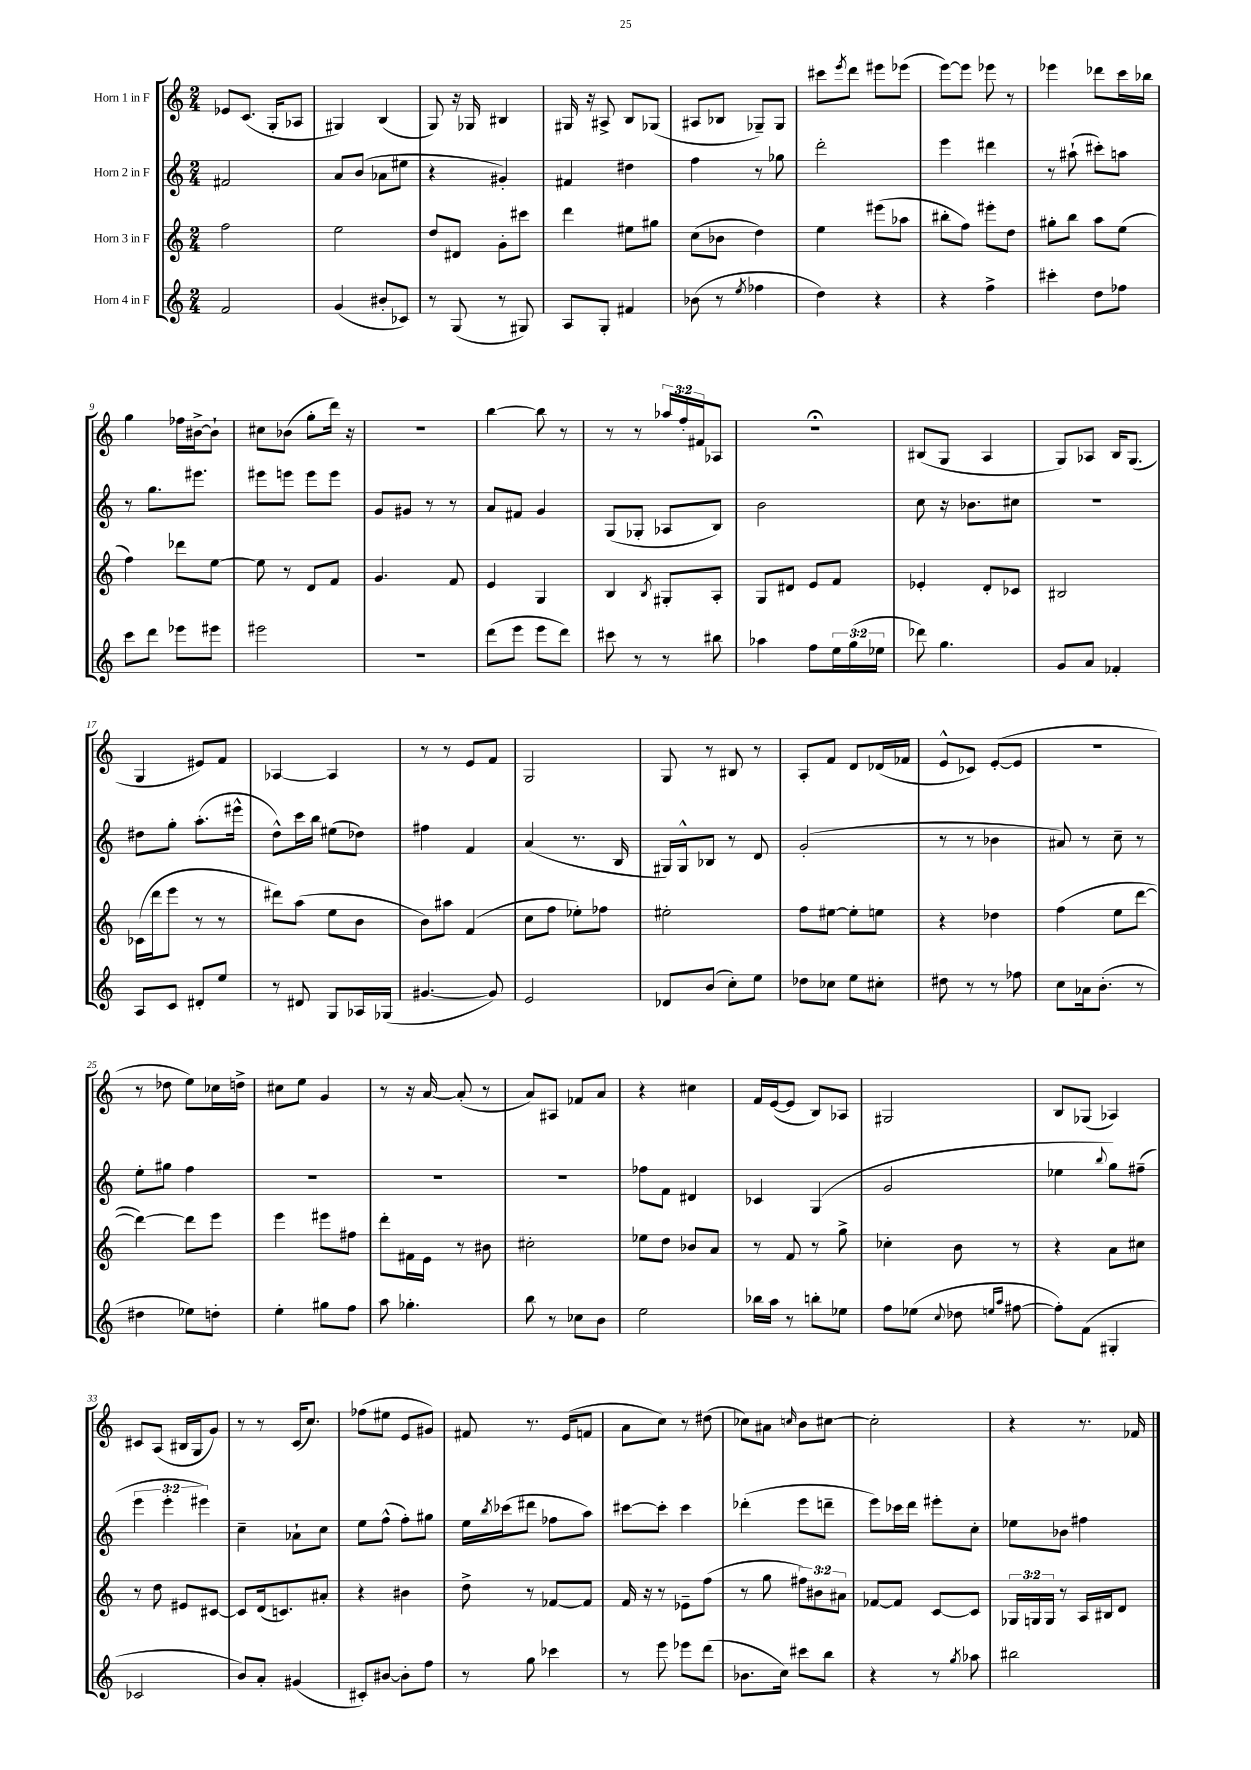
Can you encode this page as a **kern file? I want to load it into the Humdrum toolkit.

**kern	**kern	**kern	**kern
*part4	*part3	*part2	*part1
*staff4	*staff3	*staff2	*staff1
*I"Horn 4 in F	*I"Horn 3 in F	*I"Horn 2 in F	*I"Horn 1 in F
*clefG2	*clefG2	*clefG2	*clefG2
*k[]	*k[]	*k[]	*k[]
*M2/4	*M2/4	*M2/4	*M2/4
=1	=1	=1	=1
2f/	2ff\	2f#X/	8e-X/L
.	.	.	(8.c/J
.	.	.	16G'/KL
.	.	.	8A-X/J
=2	=2	=2	=2
(4g/	2ee\	8a/L	4G#X/)
.	.	(8b/J	.
8b#X'/L	.	8a-X\L	(4B/
8c-X/J)	.	8ee#X\J	.
=3	=3	=3	=3
8r	8dd/L	4r	8G/)
(8G/	8d#X/J	.	16r
.	.	.	16G-X/
8r	8g'\L	4g#X'/)	4B#X/
8G#X/)	8ccc#X\J	.	.
=4	=4	=4	=4
8A/L	4ddd\	4f#X/	16G#X/
.	.	.	16r
8G'/J	.	.	8A#X^/
4f#X/	8ee#X\L	4dd#X\	8B/L
.	8gg#X\J	.	(8G-X/J
=5	=5	=5	=5
(8b-X\	(8cc\L	4ff\	8A#X/L
8r	8b-X\J	.	8B-X/J
8qee/	.	.	.
4ff-X\	4dd\)	8r	8G-X~/L)
.	.	8gg-X\	8G-/J
=6	=6	=6	=6
4dd\)	4ee\	2ddd'\	8ccc#X\L
.	.	.	8qeee/
.	.	.	8ddd\J
4r	(8eee#X\L	.	8eee#X\L
.	8aa-X\J	.	(8eee-X\J
=7	=7	=7	=7
4r	8bb#X'\L	4eee\	[8eee\L)
.	8ff\J)	.	8eee\J]
4ff^\	8eee#X'\L	4ddd#X\	8eee-X\
.	8dd\J	.	8r
=8	=8	=8	=8
4ccc#X'\	8gg#X'\L	8r	4eee-X\
.	8bb\J	(8aa#X`\	.
8dd\L	8aa\L	8ccc#X'\L)	8ddd-X\L
8ff-X\J	(8ee\J	8aan\J	16ccc\L
.	.	.	16bb-X\JJ
!!LO:LB:g=z
=9	=9	=9	=9
8ccc\L	4ff\)	8r	4gg\
8ddd\J	.	8.gg\L	.
8eee-X\L	8ddd-X\L	.	16ff-X\LL
.	.	8.eee#X\J	[16b#X^\J
8eee#X\J	[8ee\J	.	8b#`\J]
=10	=10	=10	=10
2eee#X\	8ee\]	8eee#X\L	8cc#X\L
.	8r	8eeen\J	(8b-X\J
.	8d/L	8eee\L	8gg'\L
.	8f/J	8eee\J	16ddd\Jk)
.	.	.	16r
=11	=11	=11	=11
2r	4.g/	8g/L	2r
.	.	8g#X/J	.
.	.	8r	.
.	8f/	8r	.
=12	=12	=12	=12
(8ddd\L	4e/	8a/L	[4bb\
8eee\J	.	8f#X/J	.
8eee\L	4G/	4g/	8bb\]
8ddd\J)	.	.	8r
=13	=13	=13	=13
8ccc#X\	4B/	(8G/L	8r
8r	.	8G-X'/J	8r
.	8qB/	.	.
8r	8G#X'/L	8A-X/L	24aa-X/LL
.	.	.	24ff'/
.	.	.	24f#X/J
8bb#X\	8A'/J	8B/J)	8A-X/J
=14	=14	=14	=14
4aa-X\	8G/L	2b\	2r;<
.	8d#X/J	.	.
8ff\L	8e/L	.	.
24ee\L	8f/J	.	.
(24gg\	.	.	.
24ee-X\JJ	.	.	.
=15	=15	=15	=15
8ddd-X\)	4e-X'/	8cc\	(8B#X/L
4.gg\	.	16r	8G/J
.	.	8.b-X\L	.
.	8d'/L	.	4A/
.	8c-X/J	8cc#X\J	.
=16	=16	=16	=16
8g/L	2B#X/	2r	8G/L)
8a/J	.	.	8A-X/J
4f-X'/	.	.	16B/KL
.	.	.	(8.G/J
!!LO:LB:g=z
=17	=17	=17	=17
8A/L	(16c-X\LL	8dd#X\L	4G/
.	16ddd\J	.	.
8c/J	8eee\J	8gg'\J	.
8d#X'/L	8r	(8.aa'\L	8e#X/L)
8ee/J	8r	.	8f/J
.	.	16eee#X^^\Jk	.
=18	=18	=18	=18
8r	8ddd#X\L)	8dd^^\L)	[4A-X/
8d#X/	(8aa\J	16ccc\L	.
.	.	16bb\JJ	.
8G/L	8ee\L	(8ee#X\L	4A-/]
16A-X/L	8b\J	8dd-X\J)	.
(16G-X/JJ	.	.	.
=19	=19	=19	=19
[4.g#X/	8b\L)	4ff#X\	8r
.	8aa#X\J	.	8r
.	(4f/	4f/	8e/L
8g#/])	.	.	8f/J
=20	=20	=20	=20
2e/	8cc\L	(4a/	2G/
.	8ff\J	.	.
.	8ee-X'\L)	8.r	.
.	8ff-X\J	.	.
.	.	16B/	.
=21	=21	=21	=21
8d-X/L	2ee#X'\	16G#X/LL)	8G/
.	.	16G#^^/J	.
(8b/J	.	8B-X/J	8r
8cc'\L)	.	8r	8B#X/
8ee\J	.	8d/	8r
=22	=22	=22	=22
8dd-X\L	8ff\L	(2g'/	8A'/L
8cc-X\J	[8ee#X\J	.	8f/J
8ee\L	8ee#'\L]	.	8d/L
8cc#X'\J	8een\J	.	(16d-X/L
.	.	.	16f-X/JJ
=23	=23	=23	=23
8dd#X\	4r	8r	8e^^/L
8r	.	8r	8c-X/J)
8r	4dd-X\	4b-X\	([8e'/L
8ff-X\	.	.	8e/J]
=24	=24	=24	=24
8cc\L	(4ff\	8a#X/)	2r
16a-X\k	.	8r	.
(8.b'\J	.	.	.
.	8ee\L	8cc~\	.
8r	[8ddd\J	8r	.
!!LO:LB:g=z
=25	=25	=25	=25
4dd#X\	4ddd\_)	8ee'\L	8r
.	.	8gg#X\J	8dd-X\
8ee-X\L)	8ddd\L]	4ff\	8ee\L)
8ddn'\J	8eee\J	.	16cc-X\L
.	.	.	16ddn^\JJ
=26	=26	=26	=26
4ee'\	4eee\	2r	8cc#X\L
.	.	.	8ee\J
8gg#X\L	8eee#X\L	.	4g/
8ff\J	8ff#X\J	.	.
=27	=27	=27	=27
8aa\	8ddd'\L	2r	8r
4.gg-X'\	16f#X\L	.	16r
.	16e\JJ	.	[16a/
.	8r	.	(8a'/]
.	8b#X\	.	8r
=28	=28	=28	=28
8bb\	2cc#X'\	2r	8a/L)
8r	.	.	8A#X/J
8cc-X\L	.	.	8f-X/L
8b\J	.	.	8a/J
=29	=29	=29	=29
2ee\	8ee-X\L	8ff-X\L	4r
.	8dd\J	8f\J	.
.	8b-X/L	4d#X/	4cc#X\
.	8a/J	.	.
=30	=30	=30	=30
16bb-X\LL	8r	4c-X/	16f/LL
16aa\JJ	.	.	([16e/J
8r	8f/	.	8e/J]
8bbn'\L	8r	(4G/	8B/L)
8ee-X\J	8gg^\	.	8A-X/J
=31	=31	=31	=31
8ff\L	4cc-X'\	2g/	2G#X/
(8ee-X\J	.	.	.
8qqcc/	.	.	.
8dd-X\	8b\	.	.
16qqeen/LL	.	.	.
16qqaa/JJ	.	.	.
[8ff#X\	8r	.	.
=32	=32	=32	=32
8ff#'\L])	4r	4ee-X\	8B/L
(8f\J	.	.	(8G-X/J
.	.	8qqbb/	.
4G#X'/	8a\L	8gg\L)	4A-X/)
.	8cc#X\J	(8ff#X~\J	.
!!LO:LB:g=z
=33	=33	=33	=33
2c-X/	8r	6eee\	8c#X/L
.	8dd\	.	(8A/J
.	.	6eee'\	.
.	8e#X/L	.	16B#X/LL
.	.	.	16G/J
.	.	6eee#X\)	.
.	[8c#X/J	.	8g/J)
=34	=34	=34	=34
8b/L)	8c#/L]	4cc~\	8r
8a'/J	(16d/k	.	8r
.	8.cn/)	.	.
(4g#X/	.	8a-X`\L	(16c/KL
.	.	.	8.cc/J)
.	8a#X'/J	8cc\J	.
=35	=35	=35	=35
8c#X'/L)	4r	8ee\L	(8ff-X\L
[8b#X/J	.	(8ff^^\J	8ee#X\J
8b#'\L]	4b#X\	8ff'\L)	8e/L
8ff\J	.	8gg#X\J	8g#X/J)
=36	=36	=36	=36
8r	8dd^\	16ee\LL	8f#X/
.	.	8qbb/	.
.	.	(16ccc-X\J	.
8gg\	8r	8ddd#X\J	8.r
4ccc-X\	[8f-X/L	8ff-X\L	.
.	.	.	(16e/KL
.	8f-/J]	8aa\J)	8fn/J
=37	=37	=37	=37
8r	16f/	[8ccc#X\L	8a\L
.	16r	.	.
8eee\	8r	8ccc#'\J]	8cc\J)
8eee-X\L	8e-X~\L	4ccc#\	8r
(8ddd\J	(8ff\J	.	(8dd#X\
=38	=38	=38	=38
8.b-X\L	8r	(4ddd-X'\	8cc-X\L)
.	8gg\	.	8a#X\J
16cc\Jk)	.	.	.
.	.	.	16qqccn/
8ccc#X\L	12ff#X\L)	8eee\L	8b\L
.	12b#X\	.	.
8bb\J	.	8dddn~\J	[8cc#X\J
.	12a#X\J	.	.
=39	=39	=39	=39
4r	[8f-X/L	8eee\L)	2cc#'\]
.	8f-/J]	16ccc-X\L	.
.	.	16ddd\JJ	.
8r	[8c/L	8eee#X'\L	.
8qgg/	.	.	.
8aa-X\	8c/J]	8cc'\J	.
=40	=40	=40	=40
2bb#X\	24G-X/LL	8ee-X\L	4r
.	24Gn/	.	.
.	24G/JJ	.	.
.	8r	8b-X\J	.
.	16A/LL	4ff#X\	8.r
.	16B#X/J	.	.
.	8d/J	.	.
.	.	.	16f-X/
==	==	==	==
*-	*-	*-	*-
